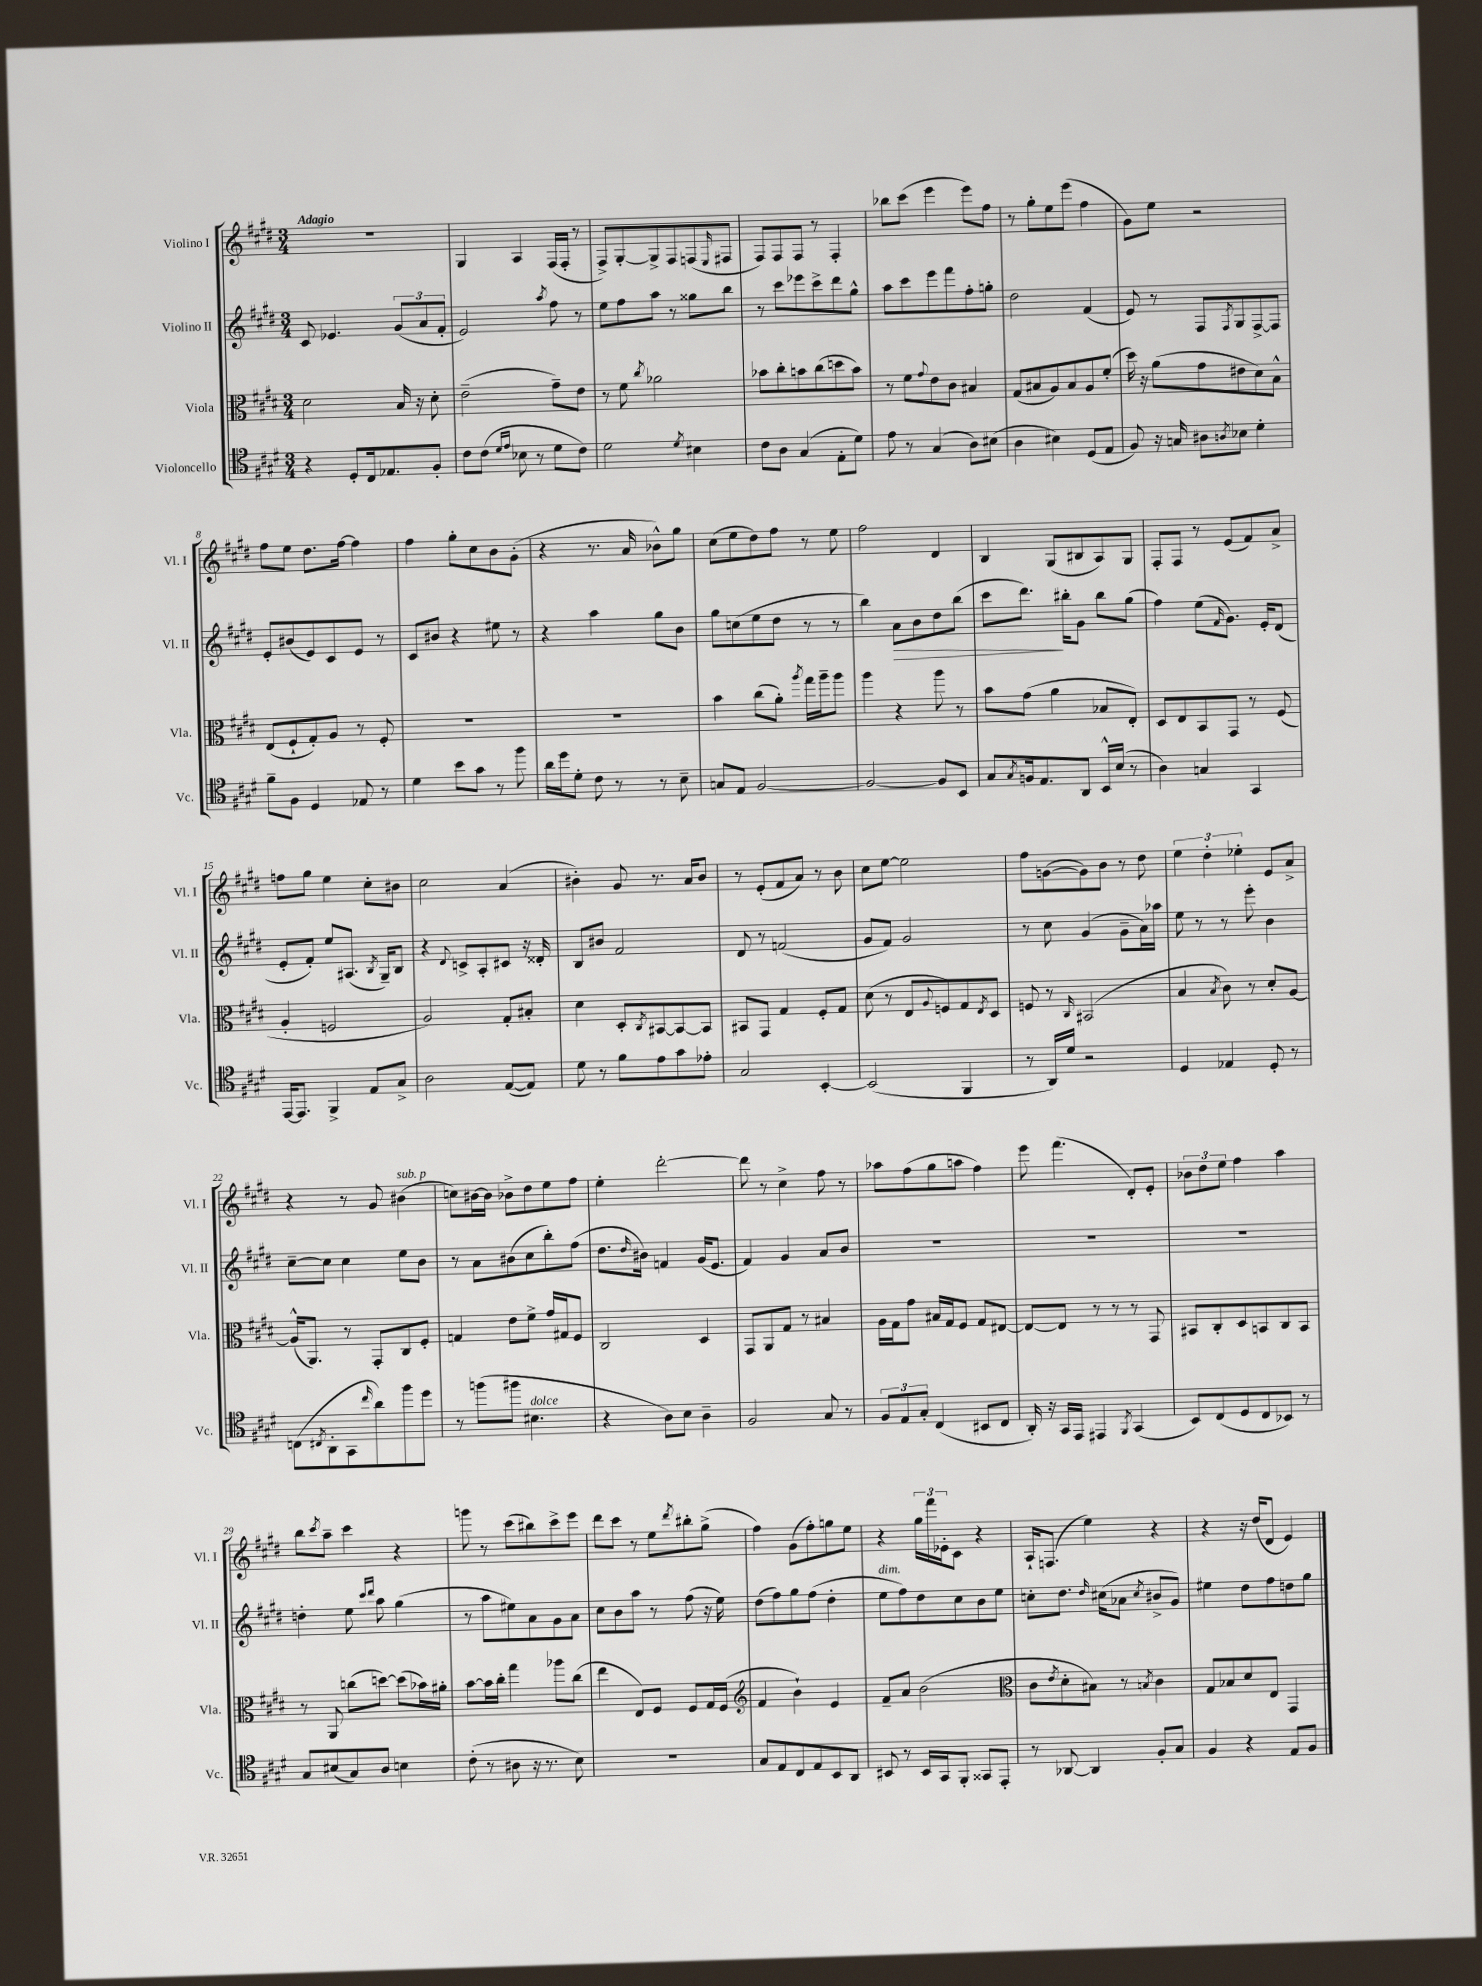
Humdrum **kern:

**kern	**kern	**kern	**kern
*staff4	*staff3	*staff2	*staff1
*clefC4	*clefC3	*clefG2	*clefG2
*k[f#c#g#d#]	*k[f#c#g#d#]	*k[f#c#g#d#]	*k[f#c#g#d#]
*M3/4	*M3/4	*M3/4	*M3/4
4r	2d#\	8c#/	2.r
.	.	4.e-/	.
8D#'/L	.	.	.
16C#/k	.	.	.
8.E-/	.	.	.
.	16B/	(12g#/L	.
.	16r	.	.
.	.	12a/	.
8F#'/J	8d#'\	.	.
.	.	12f#'/J	.
=	=	=	=
8c#\L	(2e~\	2e/)	4G#/
(8c#\J	.	.	.
16qqd#/LL	.	.	.
16qqe/JJ	.	.	.
8B-\	.	.	4A/
8r	.	.	.
.	.	8qaa/	.
8d#\L	8g#~\L)	8ff#\	(16F#/LL
.	.	.	16F#'/JJ
8c#\J)	8e\J	8r	8r
=	=	=	=
2d#\	8r	8ee\L	8F#^/L)
.	8f#\	8ff#\	[8G#'/
.	8qcc#/	.	.
.	2a-\	8aa\J	8G#^/]
.	.	8r	8F#/
8qd#/	.	.	.
4B#\	.	8gg##\L	(8F/
.	.	.	16qqE/
.	.	8bb\J	8F#/J
=	=	=	=
8c#\L	8b-\L	8r	8F#/L)
8A\J	8cc#'\	8ccc#\L	8F#/
(4G#/	8b\	8eee-\	8F#/J
.	(8cc#\	8ccc#^\	8r
8E'\L	8dd\	8ddd#\	4F#'/
8d#\J)	8b\J)	8gg#^^\J	.
=	=	=	=
8e\	8r	8aa\L	8bb-\L
8r	8f#\L	8ccc#\	(8ccc#\J
.	8qqg#/	.	.
(4G#/	8e\	8eee\	4eee\
.	8c#\J	8fff#\	.
8A\L)	4B#/	8ff#'\	8eee\L)
(8B#\J	.	8gg'\J	8ff#\J
=	=	=	=
4A\	(8G#/L	2dd#\	8r
.	8B#/	.	8gg#'\L
4B#\)	8A/)	.	8ee\
.	8B#/	.	(8eee\J
(8D#/L	8A/	(4f#/	4ff#\
8E/J	(8f#'/J	.	.
=	=	=	=
8F#/)	16dd#\)	8e/)	8g#\L)
.	16r	.	.
16r	(8a\L	8r	8ee\J
16G/	.	.	.
8A#\L	8g#\	8F#/L	2r
8qA/	.	8qF#/	.
8B-\J	8e#\	8G#/	.
4d#'\	8d#\)	[8F#^/	.
.	8B^^\J	8F#/]J	.
=	=	=	=
8f#~\L	(8E/L	8e'/L	8ff#\L
8F#\J	8F#`/	(8b#/	8ee\J
4D#/	8G#'/)	8e/)	8.dd#\L
.	8A/J	8c#/	.
.	.	.	[16ff#\Jk
8E-/	8r	8e/J	4ff#\]
8r	8F#'/	8r	.
=	=	=	=
4d#\	2.r	8c#/L	4ff#\
.	.	8b#/J	.
8b\L	.	4r	8gg#'\L
8g#\J	.	.	8cc#\
8r	.	8ee#\	8b\
8ff#\	.	8r	(8g#'\J
=	=	=	=
16a\LL	2.r	4r	4r
16dd#\J	.	.	.
8d#'\J	.	.	.
8c#\	.	4aa\	8.r
8r	.	.	.
.	.	.	16a/
8r	.	8gg#\L	8b-^^\L)
8B~\	.	8b\J	8gg#\J
=	=	=	=
8G/L	4b\	8gg#\L	(8cc#\L
8E/J	.	(8cc\	8ee\
[2F#/	(8cc#\L	8ee\	8dd#\)
.	8a'\J)	8dd#\J	8ff#\J
.	8qaa/	.	.
.	16gg#\LL	8r	8r
.	16aa~\J	.	.
.	8aa\J	8r	8ee\
=	=	=	=
2F#/_	4aa\	4bb\)	2ff#\
.	4r	8a\L	.
.	.	8b\	.
8F#/]L	8aa\	8dd#\	4d#/
8BB/J	8r	(8bb\J	.
=	=	=	=
8G#/L	8b\L	8ccc#\L	4B/
8qG#/	.	.	.
16F/k	(8g#\J	8.ddd#\J)	.
8.E/	.	.	.
.	4a\	.	(8G#/L
.	.	16bb#'\LK	.
8AA/J	.	8g#\J	8B#/
16BB^^/LL	8B-/L	8bb#\L	8A/)
(16B/JJ	.	.	.
8r	8E'/J)	(8gg#\J	8G#/J
=	=	=	=
4A\)	8D#/L	4ff#\)	8F#'/L
.	8E/	.	8F#/J
4G/	8BB/	(8ee\L	8r
.	.	16qqf#/	.
.	8GG#/J	8.g#\J)	(8e/L
4GG#/	8r	.	8f#/)
.	.	16e'/LK	.
.	(8F#/	(8d#/J	8a^/J
=	=	=	=
[16EE/LK	4A'/	8e'/L	8ff\L
8.EE/]J	.	.	.
.	.	8f#'/J)	8gg#\J
4FF#^/	2F/	8ee/L	4ee\
.	.	(8.A#/J	.
8E/L	.	.	8cc#'\L
.	.	8qB/	.
.	.	16G#~/LK)	.
8G#^/J	.	8B/J	8b#\J
=	=	=	=
2A\	2A/)	4r	2cc#\
.	.	8qqd#/	.
.	.	8c^/L	.
.	.	8A'/	.
([8E/L	8G#'/L	8c#/J	(4a/
8E/]J)	8B#'/J	16r	.
.	.	16d##'/	.
=	=	=	=
8d#\	4d#\	8B/L	4b#'\)
8r	.	8b#/J	.
8f#\L	8D#'/L	2f#/	8g#/
.	8qC#/	.	.
8e\	[8BB#/	.	8.r
8g#\	8BB#/_	.	.
.	.	.	16a/LK
8e-'\J	8BB#/]J	.	8b#/J
=	=	=	=
2G#/	8BB#/L	8d#/	8r
.	8GG#/J	8r	(8e'/L
.	4G#/	(2f/	8f#/
.	.	.	8a/J)
[4BB'/	8F#'/L	.	8r
.	8G#/J	.	8b\
=	=	=	=
(2BB/]	(8d#\	8g#/L	8cc#\L
.	8r	8f#/J)	[8ee\J
.	8E/L	2g#/	2ee\]
.	8qqA/	.	.
.	8F/)	.	.
4FF#/	8G#/	.	.
.	8qE/	.	.
.	8D#/J	.	.
=	=	=	=
8r	8F/	8r	8ff#\L
16AA/LL)	8r	8cc#\	([8g\
16d#/JJ	.	.	.
.	16qqC#/	.	.
2r	(2BB#/	(4g#/	8g\])
.	.	.	8b\J
.	.	8g#~\L	8r
.	.	16a\L)	8dd#\
.	.	16aa-\JJ	.
=	=	=	=
4D#/	4B/	8ee\	6ee\
.	.	8r	.
.	.	.	6dd#'\
.	8qB/	.	.
4E-/	8c#\)	8r	.
.	.	.	6ee-'\
.	8r	8eee'\	.
8D#'/	8d#'/L	4b\	8e/L
8r	[8A/J	.	8a^/J
=	=	=	=
(8C\L	(16A^^/]LK	[8cc#~\L	4r
.	8.AA/J)	.	.
8qC#/	.	.	.
8AA'\	.	8cc#\]J	.
8GG#\	8r	4cc#\	8r
16qqcc#/	.	.	.
8a\)	8GG#'/L	.	8g#/
8ff#\	8C#/	8ee\L	(4b#\
8dd#\J	8F#'/J	8b\J	.
=	=	=	=
8r	4G/	8r	8cc\L)
(8ff\L	.	8a\L	[16b#\L
.	.	.	16b#\]JJ
8ff#\J	8e\L	(8b#\	8b-^\L
4.B#\	8f#^\J	8cc#\	8dd#\
.	16g#/LL	8bb'\)	8ee\
.	16G#/J	.	.
.	8F#/J	(8ff#\J	8ff#\J
=	=	=	=
4r	2C#/	8.dd#\L	4ee'\
.	.	16qqdd#/	.
.	.	16b#\Jk)	.
8A\L)	.	4f/	[2ddd#'\
8B\J	.	.	.
4A~\	4D#/	(16g#/LK	.
.	.	8.e/J	.
=	=	=	=
2F#/	8GG#/L	4f#/)	8ddd#\]
.	8AA/	.	8r
.	8G#/J	4g#/	4cc#^\
.	8r	.	.
8G#/	4B#/	8a/L	8ff#\
8r	.	8b/J	8r
=	=	=	=
12F#/L	16A\LL	2.r	8aa-\L
.	16G#\J	.	.
12E/	.	.	.
.	8g#\J	.	(8ff#\
12G#'/J	.	.	.
(4C#/	16B#/LL	.	8gg#\
.	16G#/J	.	.
.	8F#/J	.	8aa\J
8BB#/L	8G#/L	.	4ff#\)
8C#/J	[8E#/J	.	.
=	=	=	=
16AA'/)	8E#/_L	2.r	8eee\
16r	.	.	.
16GG#/LL	8E#/]J	.	(4.fff#\
16EE/JJ	.	.	.
4EE#/	8r	.	.
.	8r	.	.
8qFF#/	.	.	.
(4GG#/	8r	.	8d#'/L)
.	8GG#/	.	8e'/J
=	=	=	=
8BB/L)	8BB#/L	2.r	12b-\L
.	.	.	12dd#\
(8C#/	8C#'/	.	.
.	.	.	12ee\J
8D#/	8D#/	.	4ff#\
8C#/	8BB/	.	.
8BB-/J)	8C#/	.	4aa\
8r	8BB/J	.	.
=	=	=	=
8G#/L	8r	4dd'\	8bb\L
.	.	.	8qccc#/
(8B#/	8AA/	.	8aa~\J
8G#/)	(8cc\L	8ee\	4ccc#\
.	.	16qqccc#/LL	.
.	.	16qqddd#/JJ	.
8A/J	[8dd\J)	8aa\	.
4B\	(8dd\]L	(4gg#\	4r
.	16b-\L)	.	.
.	16a#'\JJ	.	.
=	=	=	=
(8c#'\	[8b\L	8r	8ggg\
8r	16b\]L	8aa\L	8r
.	16cc#'\JJ	.	.
8A#\	4gg#\	8ee#\)	(8ccc#\L
16r	.	8a\	8bb#\)
8.r	.	.	.
.	8aa-\L	8g#\	8ccc#^\
8B\)	(8cc#\J	8a\J	8eee\J
=	=	=	=
2.r	4ee\	8cc#\L	8ddd#\L
.	.	8b\	8ccc#\J
.	8E/L)	8aa\J	8r
.	8F#/J	8r	8ee\L
.	.	.	8qddd#/
.	8F#/L	(8ff#\	8bb#'\
.	16G#/L	16r	(8gg#^\J
.	(16F#/JJ	16ee\)	.
=	=	=	=
*	*clefG2	*	*
8G#/L	4f#/	(8dd#\L	4ff#\)
8E/	.	8ff#\)	.
8C#/	4b`\)	8gg#\	(8g#\L
8E/	.	(8ff#\J	8ff#'\)
8BB/	4e/	4dd#'\	8gg\
8AA/J	.	.	8ee\J
=	=	=	=
8BB#/	8f#~/L	8ee\L	4r
8r	8a/J	8ff#\)	.
16BB#/LL	(2b\	8dd#\	24gg#\LL
.	.	.	24fff#\
16GG#/J	.	.	.
.	.	.	24e-'\J
8FF#'/J	.	8cc#\	8c#\J
8GG##/L	.	8b\	4r
8EE'/J	.	8ee\J	.
=	=	=	=
*	*clefC3	*	*
8r	8c#\L	8cc'\L	16A`/LK
.	.	.	(8.F/J
.	8qe/	.	.
[8AA-/	8d#'\	8.dd#\J	.
4AA-/]	8B#\J)	.	4ee\)
.	.	16qqdd#/	.
.	.	(16cc#\LK	.
.	8r	8a-\J	.
.	8qB/	8qcc#/	.
8F#'/L	4c#\	8b#^/L	4r
8G#/J	.	8g#/J)	.
=	=	=	=
4F#/	8G#/L	4ee#\	4r
.	8B-/	.	.
4r	8d#/	8dd#\L	16r
.	.	.	(16dd#/LK
.	8E/J	8ff#\	8d#/J
8E/L	4GG#/	8dd\	4e/)
8F#/J	.	8gg#\J	.
==	==	==	==
*-	*-	*-	*-
